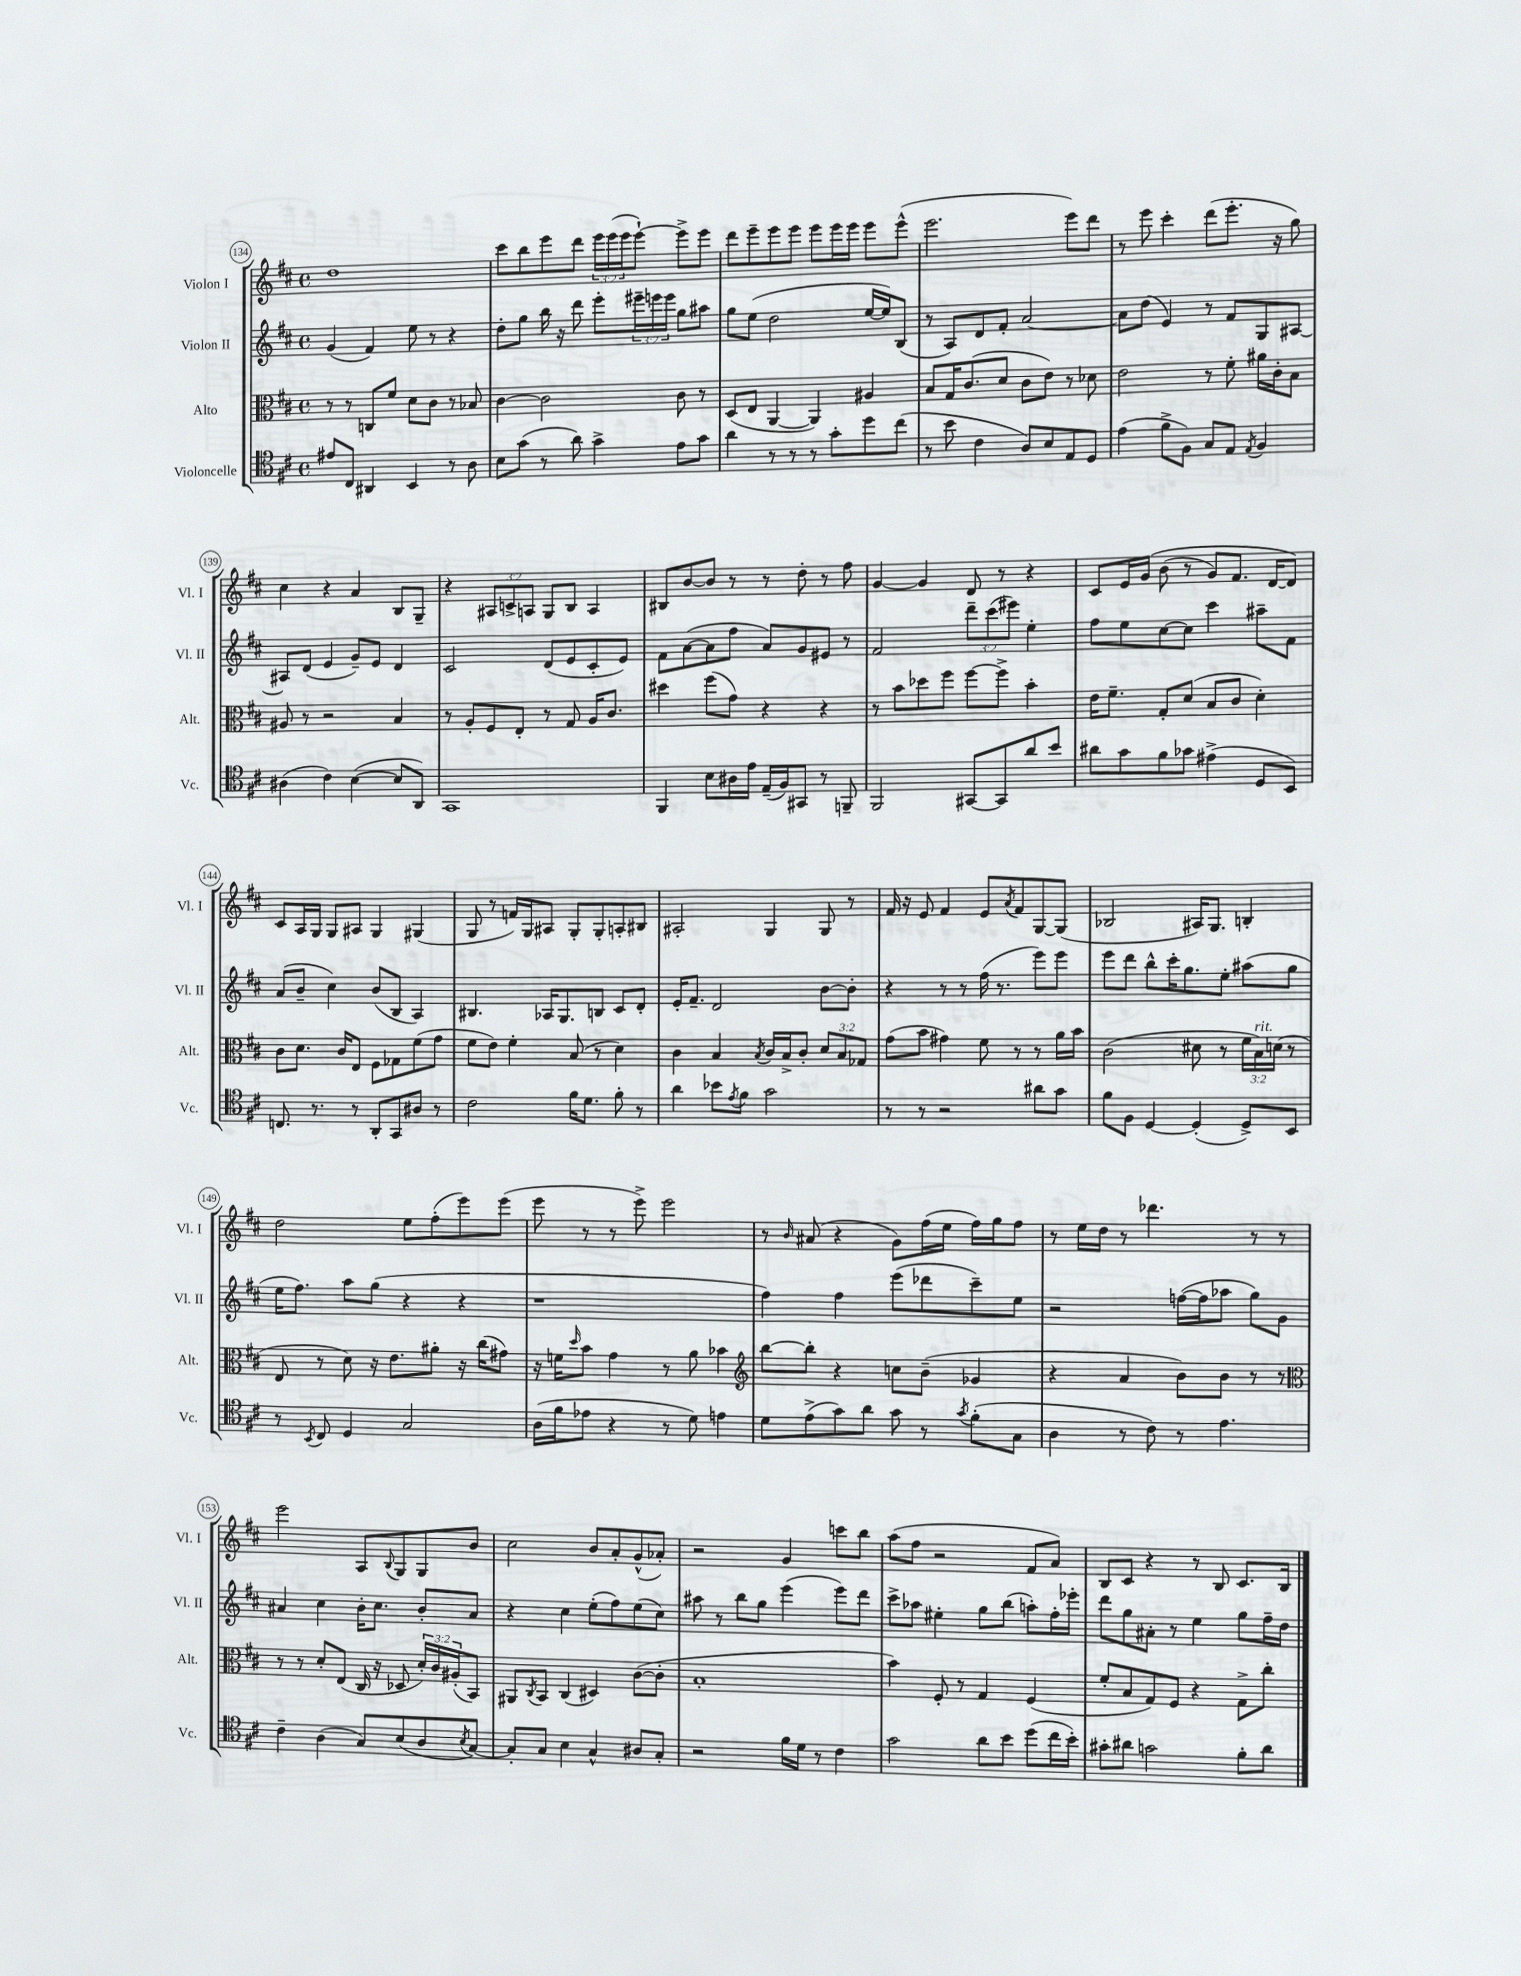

**kern	**kern	**kern	**kern
*staff4	*staff3	*staff2	*staff1
*clefC4	*clefC3	*clefG2	*clefG2
*k[f#c#]	*k[f#c#]	*k[f#c#]	*k[f#c#]
*M4/4	*M4/4	*M4/4	*M4/4
*met(c)	*met(c)	*met(c)	*met(c)
8e#/L	8r	(4g/	1dd
8C#/J	8r	.	.
4AA#/	8C/L	4f#/)	.
.	8f#/J	.	.
4BB/	8d\L	8ee\	.
.	8c#\J	8r	.
8r	8r	4r	.
8A\	8B-/	.	.
=	=	=	=
8B\L	[4c#\	8dd'\L	8ccc#\L
(8g\J	.	8gg\J	8bb\
8r	2c#\]	16bb\	8eee\
.	.	16r	.
8a\)	.	8ddd\	8ddd\J
4g^\	.	8eee'\L	24eee\LL
.	.	.	(24eee\
.	.	.	24eee\J
.	.	24eee#~\L	[8eee`\J)
.	.	24eee\	.
.	.	24eee\JJ	.
8e\L	8c#\	8gg\L	8eee^\]L
8g\J	8r	8aa#\J	8eee\J
=	=	=	=
4a\	(8D/L	8gg\L	8ddd\L
.	8E/J	(8ee\J	8eee~\
8r	[4AA/	2dd\	8eee\
8r	.	.	8eee\J
8r	4AA/])	.	8eee\L
8g'\L	.	.	16eee\L
.	.	.	16eee\JJ
8dd\	4A#/	[16ee/LL	8eee\L
.	.	16ee/]J)	.
(8cc#\J	.	(8B/J	(8eee^^\J
=	=	=	=
8r	8B/L	8r	2.eee\
8b\	16G/K	8A/L)	.
.	(8.c#/	.	.
4c#\	.	8d/	.
.	8d/J	8f#'/J	.
8A/L)	8c#\L	[2a/	.
8B/	8e\J)	.	.
8E/	8r	.	8eee\L)
8D/J	8d-\	.	8ddd\J
=	=	=	=
(4e\	2e\	8a\]L	8r
.	.	(8dd\J	8eee\
8f#^\L	.	4e/)	4ccc#'\
8F#\J)	.	.	.
8G/L	8r	8r	(8ddd\L
8E/J	8f#'\	8f#/L	8.eee'\J
8qE/	.	.	.
4F#/	16a#\LL	8G/	.
.	16c#'\J	.	16r
.	8B\J	[8A#/J	8gg\)
=	=	=	=
(4A#\	8A#/	8A#/]L	4cc#\
.	8r	(8d/J	.
4c#\)	2r	4e/	4r
([4B\	.	8g~/L)	4a/
.	.	8e/J	.
8B/]L	4B/	4d/	8B/L
8AA/J)	.	.	8G~/J
=	=	=	=
1GG	8r	2c#/	4r
.	8A'/L	.	.
.	8F#/	.	12A#/L
.	.	.	12c^/
.	8E'/J	.	.
.	.	.	12A/J
.	8r	(8d/L	8G/L
.	8G/	8e/	8B/J
.	16A/LK	8c#'/	4A/
.	8.c#/J	.	.
.	.	8e/J)	.
=	=	=	=
4FF#/	4dd#\	8f#\L	8B#/L
.	.	([8a\	[8b/
8B\L	(8ff#\L	8a\]	8b/]J
16A#\L	8g\J)	8ff#\J	8r
16e\JJ	.	.	.
(16E~/LL	4r	8a/L)	8r
16F#/J)	.	.	.
8GG#/J	.	8g/	8dd'\
8r	4r	8e#/J	8r
8FF~/	.	8r	8ff#\
=	=	=	=
2FF#/	8r	2f#/	[4g/
.	8b\L	.	.
.	8dd-\	.	4g/]
.	8ff#\J	.	.
[8GG#/L	[8ff#\L	12ddd~\L	8d/
.	.	(12ccc#\	.
8GG#/]	8ff#^\]J	.	8r
.	.	12eee#\J)	.
8a/	4b'\	4ee'\	4r
8b/J	.	.	.
=	=	=	=
8a#\L	16e\LK	8ff#\L	8c#/L
.	8.f#~\J	.	.
8g\	.	8ee\	16e/L
.	.	.	&(16g/JJ
8f#\	8G'/L	[8cc#\	(8b\
8g-\J	(8d/J	8cc#\]J	8r
(4e#^\	8B/L	4ccc#\	8g/L)
.	8c#/J	.	8.f#/J
8D/L	4d'\)	8aa#~\L	.
.	.	.	[16d/LK
8BB/J)	.	8f#\J	8d/]J&)
=	=	=	=
8.C/	8c#\L	(8a/L	8c#/L
.	8.d\J	8b~/J	16A/L
8.r	.	.	16G/JJ
.	.	4cc#\)	8G/L
.	16c#/LK	.	.
8r	8E/J	.	8A#/J
8AA'/L	8F#\L	(8b/L	4G/
8GG/	8G-\	8B/J	.
8A#/J	(8f#\	4A/)	(4G#/
8r	8g\J	.	.
=	=	=	=
2c#\	8f#\L	4.B#/	8G/
.	8e\J)	.	8r
.	4f#'\	.	16f/LL)
.	.	.	16G/J
.	.	16A-/LK	8A#/J
.	.	8.G/	.
16f#\LK	(8B/	.	8G'/L
8.d\J	.	.	.
.	8r	8B/J	8G'/
8f#'\	4d\)	8c#/L	8A'/
8r	.	8d'/J	8B#/J
=	=	=	=
4a\	4c#\	16e'/LK	2A#'/
.	.	8.f#~/J	.
8b-\L	4B/	2d/	.
8qe/	.	.	.
8f#\J	.	.	.
.	8qB/	.	.
2g\	16c#/LL	.	4G/
.	16B^/J	.	.
.	8c#'/J	.	.
.	12d/L	[8b\L	8G/
.	12B/	.	.
.	.	8b'\]J	8r
.	12G-/J	.	.
=	=	=	=
8r	(8g\L	4r	16f#/
.	.	.	16r
8r	8b\J	.	8e/
2r	4g#\)	8r	4f#/
.	.	8r	.
.	8f#\	(16ff#\	8e/L
.	.	8.r	.
.	.	.	8qa/
.	8r	.	8f#/
8a#\L	8r	8eee\L)	[8G/
8g\J	16a\LL	8eee\J	(8G/]J
.	16b\JJ	.	.
=	=	=	=
8f#\L	(2c#\	8eee\L	2B-/
8F#\J	.	8ddd\J	.
[4D/	.	8bb^^\L	.
.	.	16ccc#'\K	.
.	.	8.gg\	.
(4D'/]	8d#\	.	16A#/LK)
.	.	.	8.G/J
.	8r	8ee'\J	.
8D^/L)	24f#\LL	(8aa#\L	4B'/
.	24B\)	.	.
.	(24d\JJ	.	.
8BB/J	8r	8gg\J	.
=	=	=	=
8r	8E/	16ee\LK	2dd\
.	.	8.ff#\J)	.
8qBB/	.	.	.
8C#/	8r	.	.
4D/	8d\)	8aa\L	.
.	16r	(8gg\J	.
.	8.e\L	.	.
2G/	.	4r	8ee\L
.	8a#'\J	.	(8ff#'\
.	16r	4r	8eee\)
.	(16cc#\LK	.	.
.	8g#\J)	.	(8eee\J
=	=	=	=
(16A\LL	16r	1r	8eee\
16f#\J	16f\LK	.	.
.	16qqdd/	.	.
8e-\J	8b\J	.	8r
4r	4g\	.	8r
.	.	.	8eee^\)
8r	8r	.	2eee\
8d\)	8a\	.	.
4e\	4b-\	.	.
=	=	=	=
*	*clefG2	*	*
8d\L	[8bb\L	4ff#\)	8r
.	.	.	16qqb/
(8e^\	8bb'\]J	.	(8a#/
8g\)	4r	4ff#\	4r
8a\J	.	.	.
8g\	8cc\L	(8eee\L	8g\L)
8r	(8b~\J	8ddd-\	(16ff#\L
.	.	.	16ee\JJ
8qg/	.	.	.
(8f#'\L	4g-/	8ccc#~\)	16ff#\LL)
.	.	.	16gg\J
8G\J	.	8ee\J	8ff#\J
=	=	=	=
4A\	4r	2r	8r
.	.	.	16ee\LL
.	.	.	16dd\JJ
8r	4a/	.	8r
8c#\)	.	.	4.ddd-\
8r	8b\L)	([16ff\LL	.
.	.	16ff\]J	.
4.e\	8b\J	8aa-\J	.
.	8r	8gg\L)	8r
.	8r	8g\J	8r
=	=	=	=
*	*clefC3	*	*
4c#~\	8r	4a#/	2eee\
.	8r	.	.
(4A\	8d'/L	4cc#\	.
.	(8E/J	.	.
8G/L)	16C#/	16b'\LK	8A/L
.	16r	8.cc#\J	.
.	.	.	8qqB/
(8B/	8D-/	.	8G/
8A/	24d'/LL)	8b'/L	8G/
.	24c#/	.	.
.	(24A#'/J	.	.
8qB/	.	.	.
[8G/J)	8BB/J)	8a#/J	8b/J
=	=	=	=
8G'/]L	8AA#/L	4r	2cc#\
.	8qC#/	.	.
8G/J	8BB/J	.	.
4B\	(4C#/	4cc#\	.
4G^^/	4D#/)	(8ee'\L	8b/L
.	.	8ff#\)	8a'/
8A#/L	([8c#\L	(8ee\	(8g^^/
8G'/J	8c#'\]J	8cc#\J)	8a-'/J)
=	=	=	=
2r	1B'	8aa#\	2r
.	.	8r	.
.	.	8bb\L	.
.	.	8gg\J	.
16f#\LL	.	(4eee\	4g/
16d\JJ	.	.	.
8r	.	.	.
4c#\	.	8eee\L)	8ccc\L
.	.	8ddd\J	8bb\J
=	=	=	=
2g\	4b\)	8ccc#^\L	(8aa\L
.	.	8aa-\J	8ff#\J
.	8F#'/	4ee#'\	2r
.	8r	.	.
8a\L	4G/	8gg\L	.
8b\J	.	(8bb\J	.
(8dd\L	(4F#/	8aa'\L)	8f#/L
16cc#\L	.	16ff#'\L	8a/J)
16b'\JJ)	.	16eee-'\JJ	.
=	=	=	=
8g#'\L	8f#'/L	8ddd\L	8B/L
8a#\J	8B/	8gg\	8c#/J
2g\	8G/)	8a#'\J	4r
.	8F#/J	8r	.
.	4r	4ee\	8r
.	.	.	8B/
8f#'\L	8G^\L	8gg\L	8.c#/L
8a#\J	8cc#'\J	16ff#~\L	.
.	.	16dd\JJ	16B/Jk
==	==	==	==
*-	*-	*-	*-
